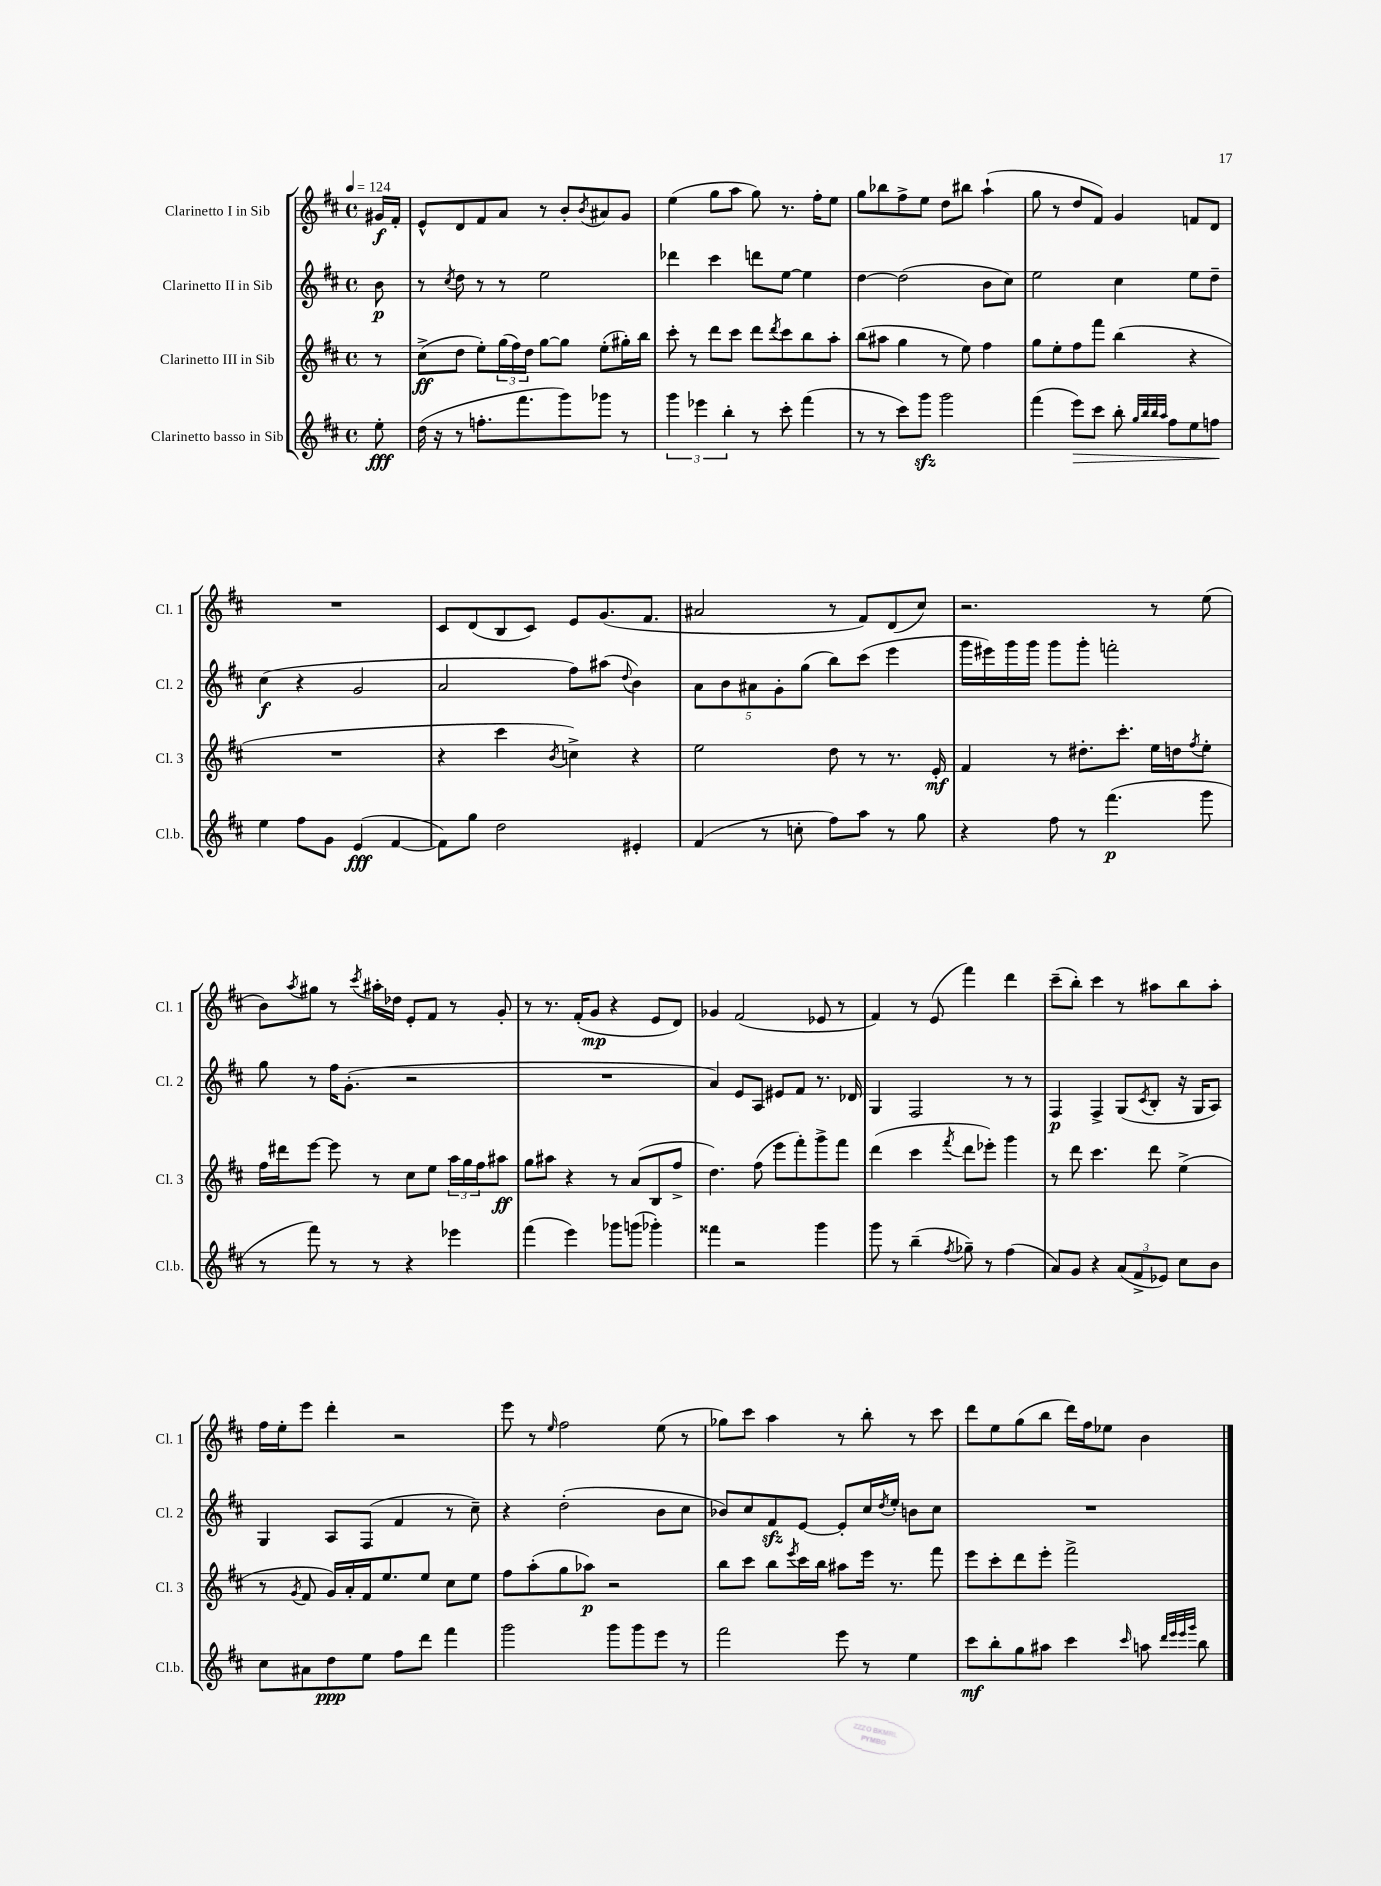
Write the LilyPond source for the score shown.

<<
\new StaffGroup <<
\new Staff = "s0" \with { instrumentName = "Clarinetto I in Sib" shortInstrumentName = "Cl. 1" } {
    \clef treble \key d \major \defaultTimeSignature \time 4/4 \partial 8 \tempo 4 = 124
    gis'16\f fis'16-. |
    e'8-^ d'8 fis'8 a'8 r8 b'8-. \acciaccatura { b'8 } ais'8 g'8 |
    e''4( g''8 a''8 g''8) r8. fis''16-. e''8 |
    g''8 bes''8 fis''8-> e''8 d''8 bis''8 a''4-!( |
    g''8 r8 d''8 fis'8) g'4 f'8 d'8 |
    R1 |
    cis'8 d'8( b8 cis'8) e'8 g'8.( fis'8. |
    ais'2 r8 fis'8) d'8( cis''8) |
    r2. r8 e''8( |
    b'8) \acciaccatura { a''8 } gis''8 r8 \acciaccatura { cis'''8 } ais''16-. des''16 e'8-. fis'8 r8 g'8-. |
    r8 r8. fis'16-.( g'8\mp r4 e'8 d'8) |
    ges'4 fis'2( ees'8 r8 |
    fis'4) r8 e'8( fis'''4) d'''4 |
    cis'''8--( b''8-.) cis'''4 r8 ais''8 b''8 ais''8-. |
    fis''16 e''16-. e'''8 d'''4-. r2 |
    e'''8 r8 \grace { e''16 } fis''2 e''8( r8 |
    ges''8) cis'''8 a''4 r8 b''8-. r8 cis'''8 |
    d'''8 e''8 g''8( b''8 d'''16) fis''16 ees''8 b'4 \bar "|." |
}
\new Staff = "s1" \with { instrumentName = "Clarinetto II in Sib" shortInstrumentName = "Cl. 2" } {
    \clef treble \key d \major \defaultTimeSignature \time 4/4 \partial 8
    b'8\p |
    r8 \acciaccatura { cis''8 } d''8 r8 r8 e''2 |
    des'''4 cis'''4 d'''8 e''8~ e''4 |
    d''4~ d''2( b'8 cis''8) |
    e''2 cis''4 e''8 d''8-- |
    cis''4\f( r4 g'2 |
    a'2 fis''8) ais''8( \appoggiatura { d''8 } b'4) |
    \tuplet 5/4 { a'8 b'8 ais'8 g'8-. g''8( } b''8) cis'''8( e'''4 |
    g'''16 eis'''16) g'''16 g'''16 g'''8 g'''8-. f'''2-. |
    g''8 r8 fis''16 g'8.-.( r2 |
    R1 |
    a'4) e'8 a8 eis'8 fis'8 r8. des'16 |
    g4 fis2 r8 r8 |
    fis4\p fis4-> g8( \acciaccatura { cis'8 } b8-. r16 g16 a8) |
    g4 a8 fis8( fis'4 r8 cis''8--) |
    r4 d''2-.( b'8 cis''8 |
    bes'8) cis''8 fis'8\sfz e'8~ e'8-. cis''16 \acciaccatura { d''8 } e''16-. b'8 cis''8 |
    R1 \bar "|." |
}
\new Staff = "s2" \with { instrumentName = "Clarinetto III in Sib" shortInstrumentName = "Cl. 3" } {
    \clef treble \key d \major \defaultTimeSignature \time 4/4 \partial 8
    r8 |
    cis''8->\ff( d''8 e''8-.) \tuplet 3/2 { g''16( fis''16) d''16 } g''8~ g''8 e''8-.( gis''16-.) b''16 |
    cis'''8-. r8 d'''8 cis'''8 d'''8 \acciaccatura { d'''8 } cis'''8 b''8 a''8-. |
    b''8( ais''8 g''4 r8 e''8) fis''4 |
    g''8 e''8-. fis''8 fis'''8 b''4( r4 |
    R1 |
    r4 cis'''4 \acciaccatura { b'8 } c''4->) r4 |
    e''2 d''8 r8 r8. e'16-.\mf |
    fis'4 r8 dis''8.-. cis'''8.-. e''16 d''16 \acciaccatura { fis''8 } e''8-. |
    fis''16 dis'''16 e'''8~ e'''8 r8 cis''8 e''8 \tuplet 3/2 { a''16 g''16 fis''16 } ais''8\ff |
    g''8 ais''8 r4 r8 a'8( b8 fis''8-> |
    d''4.) fis''8( e'''8 fis'''8-.) g'''8-> fis'''8 |
    d'''4( cis'''4 \acciaccatura { fis'''8 } d'''8 ees'''8-.) g'''4 |
    r8 d'''8 cis'''4. d'''8 e''4->( |
    r8 \acciaccatura { g'8 } fis'8 g'16) a'16-. fis'16 e''8. e''8 cis''8 e''8 |
    fis''8 a''8-.( g''8 aes''8\p) r2 |
    b''8 cis'''8 b''8 \acciaccatura { e'''8 } cis'''16 b''16 ais''8 e'''16 r8. fis'''8 |
    e'''8 cis'''8-. d'''8 e'''8-. fis'''2-> \bar "|." |
}
\new Staff = "s3" \with { instrumentName = "Clarinetto basso in Sib" shortInstrumentName = "Cl.b." } {
    \clef treble \key d \major \defaultTimeSignature \time 4/4 \partial 8
    e''8-.\fff |
    d''16( r16 r8 f''8.-. fis'''8. g'''8) ges'''8 r8 |
    \tuplet 3/2 { g'''4 ees'''4 b''4-. } r8 cis'''8-. fis'''4( |
    r8 r8 cis'''8) g'''8\sfz g'''2 |
    fis'''4( e'''8\>) cis'''8 b''8-. \grace { g''32 b''32 b''32 a''32 } fis''8 e''8 f''8\! |
    e''4 fis''8 g'8 e'4\fff( fis'4~ |
    fis'8) g''8 d''2 eis'4-. |
    fis'4( r8 c''8-. fis''8) a''8 r8 g''8 |
    r4 fis''8 r8 fis'''4.\p( g'''8 |
    r8 fis'''8) r8 r8 r4 ees'''4 |
    fis'''4( e'''4) ges'''8 g'''8( ges'''4-.) |
    fisis'''4 r2 g'''4 |
    g'''8 r8 b''4--( \acciaccatura { fis''8 } ges''8--) r8 fis''4( |
    a'8) g'8 r4 \tuplet 3/2 { a'8( fis'8-> ees'8) } cis''8 b'8 |
    cis''8 ais'8 d''8\ppp e''8 fis''8 d'''8 fis'''4 |
    g'''2 g'''8 g'''8 e'''8 r8 |
    fis'''2 e'''8 r8 e''4 |
    cis'''8\mf b''8-. g''8 ais''8 cis'''4 \grace { cis'''16 } a''8 \grace { d'''32 e'''32 e'''32 g'''32 } b''8 \bar "|." |
}
>>
>>
\layout { \context { \Score \remove "Bar_number_engraver" } }
